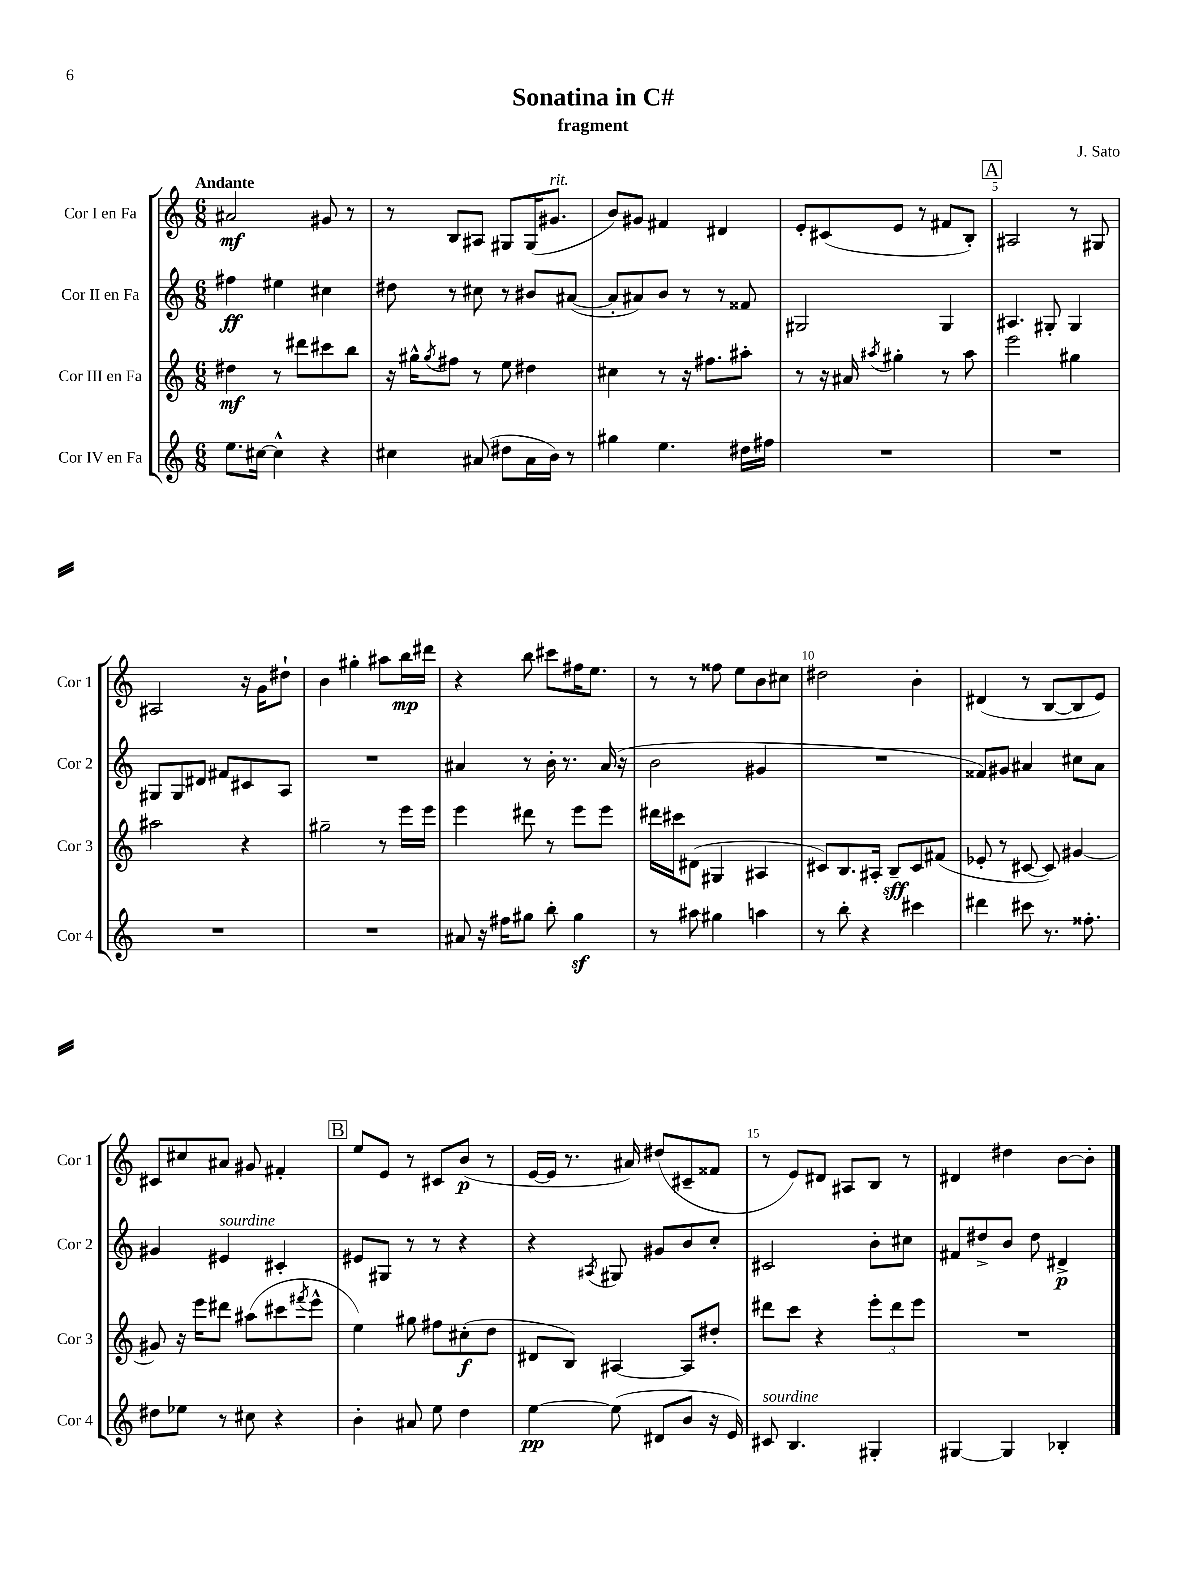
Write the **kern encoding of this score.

**kern	**kern	**kern	**kern
*staff4	*staff3	*staff2	*staff1
*clefG2	*clefG2	*clefG2	*clefG2
*k[]	*k[]	*k[]	*k[]
*M6/8	*M6/8	*M6/8	*M6/8
8.ee	4dd#	4ff#	2a#
[16cc#	.	.	.
4cc#^^]	8r	4ee#	.
.	8ddd#	.	.
4r	8ccc#	4cc#	8g#
.	8bb	.	8r
=	=	=	=
4cc#	16r	8dd#	8r
.	16gg#^^	.	.
.	8qgg#	.	.
.	8ff#	8r	8B
(8a#	8r	8cc#	8A#
8dd#	8ee	8r	8G#
16a#	4dd#	8b#	(16G#
16b)	.	.	8.g#
8r	.	([8a#	.
=	=	=	=
4gg#	4cc#	8a#']	8b)
.	.	8a#)	8g#
4.ee	8r	8b	4f#
.	16r	8r	.
.	8.ff#	.	.
.	.	8r	4d#
16dd#	8aa#'	8f##	.
16ff#	.	.	.
=	=	=	=
2.r	8r	2G#	8e'
.	16r	.	(8c#
.	16a#	.	.
.	8qaa#	.	.
.	4gg#'	.	8e
.	.	.	8r
.	8r	4G#	8f#
.	8aa#	.	8B')
=	=	=	=
2.r	2eee	4.A#	2A#
.	.	8G#'	.
.	4gg#	4G#	8r
.	.	.	8G#
=	=	=	=
2.r	2aa#	8G#	2A#
.	.	8G#	.
.	.	8d#	.
.	.	8f#	.
.	4r	8c#	16r
.	.	.	16g
.	.	8A	8dd#`
=	=	=	=
2.r	2gg#~	2.r	4b
.	.	.	4gg#'
.	8r	.	8aa#
.	16eee	.	16bb
.	16eee	.	16ddd#
=	=	=	=
8a#	4eee	4a#	4r
16r	.	.	.
16ff#	.	.	.
8gg#	8ddd#	8r	8bb
8bb'	8r	16b'	8ccc#
.	.	8.r	.
4gg#	8eee	.	16ff#
.	.	.	8.ee
.	8eee	(16a#	.
.	.	16r	.
=	=	=	=
8r	16ddd#	2b	8r
.	16ccc#	.	.
8aa#	(8d#	.	8r
4gg#	4G#	.	8ff##
.	.	.	8ee
4aa	4A#	4g#	8b
.	.	.	8cc#
=	=	=	=
8r	8c#)	2.r	2dd#
8bb'	8.B	.	.
4r	.	.	.
.	16A#'	.	.
.	8B~	.	.
4ccc#	8c#	.	4b'
.	(8f#	.	.
=	=	=	=
4ddd#	8e-'	8f##)	(4d#
.	8r	8g#	.
8ccc#	[8c#	4a#	8r
8.r	8c#])	.	[8B
.	[4g#	8cc#	8B]
8.ff##'	.	.	.
.	.	8a#	8e)
=	=	=	=
8dd#	8g#]	4g#	8c#
8ee-	16r	.	8cc#
.	16eee	.	.
8r	8ddd#	4e#	8a#
8cc#	(8aa#	.	8g#
4r	8ccc#	4c#'	4f#'
.	8qfff#	.	.
.	8eee^^	.	.
=	=	=	=
4b'	4ee)	8e#	8ee
.	.	8G#	8e
8a#	8gg#	8r	8r
8ee	8ff#	8r	8c#
4dd	(8cc#'	4r	(8b
.	8dd	.	8r
=	=	=	=
[4ee	8d#	4r	[16e
.	.	.	16e]
.	8B)	.	8.r
.	.	8qA#	.
(8ee]	[4A#	8G#	.
.	.	.	16a#)
8d#	.	8g#	(8dd#
8b	8A#]	8b	8c#~
16r	8dd#'	8cc'	8f##
16e)	.	.	.
=	=	=	=
8c#	8ddd#	2c#	8r
4.B	8ccc	.	8e)
.	4r	.	8d#
.	.	.	8A#
4G#'	12eee'	8b'	8B
.	12ddd#	.	.
.	.	8cc#	8r
.	12eee	.	.
=	=	=	=
[4G#	2.r	8f#	4d#
.	.	8dd#^	.
4G#]	.	8b	4dd#
.	.	8dd#	.
4B-'	.	4d#^	[8b
.	.	.	8b']
==	==	==	==
*-	*-	*-	*-
